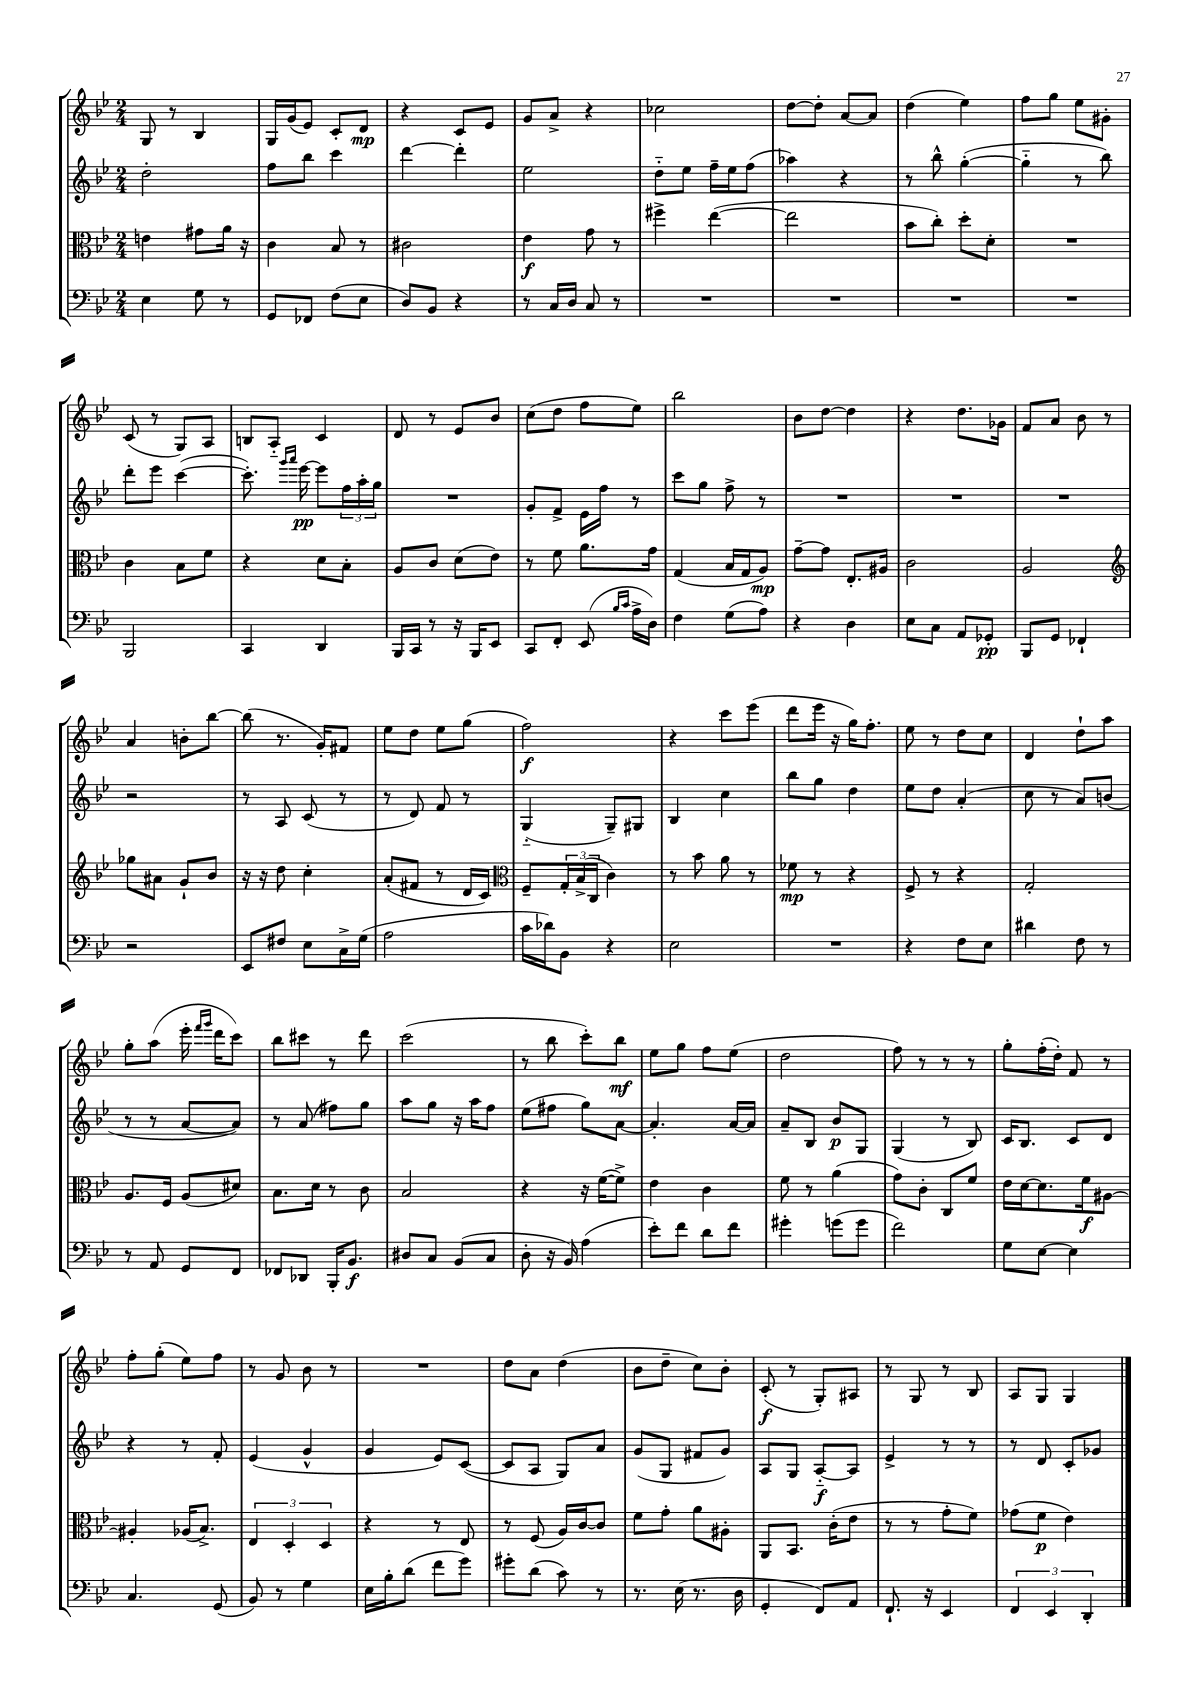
<<
\new StaffGroup <<
\new Staff = "s0" {
    \clef treble \key bes \major \numericTimeSignature \time 2/4
    g8 r8 bes4 |
    g16 g'16( ees'8) c'8-. d'8\mp |
    r4 c'8 ees'8 |
    g'8 a'8-> r4 |
    ces''2 |
    d''8~ d''8-. a'8~ a'8 |
    d''4( ees''4) |
    f''8 g''8 ees''8 gis'8-. |
    c'8( r8 g8) a8 |
    b8 a8-_ c'4 |
    d'8 r8 ees'8 bes'8 |
    c''8( d''8 f''8 ees''8) |
    bes''2 |
    bes'8 d''8~ d''4 |
    r4 d''8. ges'16 |
    f'8 a'8 bes'8 r8 |
    a'4 b'8-. bes''8~ |
    bes''8( r8. g'16-.) fis'8 |
    ees''8 d''8 ees''8 g''8( |
    f''2\f) |
    r4 c'''8 ees'''8( |
    d'''8 ees'''16 r16 g''16) f''8.-. |
    ees''8 r8 d''8 c''8 |
    d'4 d''8-! a''8 |
    g''8-. a''8( ees'''16-. \grace { f'''16 g'''16 } d'''16 c'''8) |
    bes''8 cis'''8 r8 d'''8 |
    c'''2( |
    r8 bes''8 c'''8-.) bes''8\mf |
    ees''8 g''8 f''8 ees''8( |
    d''2 |
    f''8) r8 r8 r8 |
    g''8-. f''16-.( d''16-.) f'8 r8 |
    f''8-. g''8-.( ees''8) f''8 |
    r8 g'8 bes'8 r8 |
    R2 |
    d''8 a'8 d''4( |
    bes'8 d''8-- c''8) bes'8-. |
    c'8-.\f( r8 g8-.) ais8 |
    r8 g8 r8 bes8 |
    a8 g8 g4 \bar "|." |
}
\new Staff = "s1" {
    \clef treble \key bes \major \numericTimeSignature \time 2/4
    d''2-. |
    f''8 bes''8 c'''4 |
    d'''4~ d'''4-. |
    ees''2 |
    d''8-_ ees''8 f''16-- ees''16 f''8( |
    aes''4) r4 |
    r8 bes''8-^ g''4~-.( |
    g''4-_ r8 bes''8) |
    d'''8-. ees'''8 c'''4~( |
    c'''8.-.) \grace { g'''16 a'''16 } ees'''16~\pp ees'''8 \tuplet 3/2 { f''16 a''16-. g''16 } |
    R2 |
    g'8-. f'8-> ees'16 f''16 r8 |
    c'''8 g''8 f''8-> r8 |
    R2 |
    R2 |
    R2 |
    r2 |
    r8 a8 c'8( r8 |
    r8 d'8) f'8 r8 |
    g4-_( g8--) gis8 |
    bes4 c''4 |
    bes''8 g''8 d''4 |
    ees''8 d''8 a'4-.( |
    c''8 r8 a'8) b'8( |
    r8 r8 a'8~ a'8) |
    r8 a'8( fis''8) g''8 |
    a''8 g''8 r16 a''16 f''8 |
    ees''8( fis''8 g''8) a'8~ |
    a'4.-. a'16~ a'16 |
    a'8-- bes8 bes'8\p g8 |
    g4( r8 bes8) |
    c'16 bes8. c'8 d'8 |
    r4 r8 f'8-. |
    ees'4( g'4-^ |
    g'4 ees'8) c'8~( |
    c'8 a8 g8) a'8 |
    g'8( g8 fis'8 g'8) |
    a8 g8 a8~-_\f a8 |
    ees'4-> r8 r8 |
    r8 d'8 c'8-. ges'8 \bar "|." |
}
\new Staff = "s2" {
    \clef alto \key bes \major \numericTimeSignature \time 2/4
    e'4 gis'8 a'16 r16 |
    c'4 bes8 r8 |
    cis'2 |
    ees'4\f g'8 r8 |
    fis''4-> ees''4~( |
    ees''2 |
    bes'8 c''8-.) d''8-. d'8-. |
    R2 |
    c'4 bes8 f'8 |
    r4 d'8 bes8-. |
    a8 c'8 d'8( ees'8) |
    r8 f'8 a'8. g'16 |
    g4( bes16 g16 a8\mp) |
    g'8~-- g'8 ees8.-. ais16 |
    c'2 |
    a2 |
    \clef treble ges''8 ais'8 g'8-! bes'8 |
    r16 r16 d''8 c''4-. |
    a'8-.( fis'8 r8 d'16 c'16) |
    \clef alto f8-- \tuplet 3/2 { g16-. bes16->( c16 } c'4) |
    r8 bes'8 a'8 r8 |
    fes'8\mp r8 r4 |
    f8-> r8 r4 |
    g2-. |
    a8. f16 a8( dis'8) |
    bes8. d'16 r8 c'8 |
    bes2 |
    r4 r16 f'16~( f'8->) |
    ees'4 c'4 |
    f'8 r8 a'4( |
    g'8) c'8-. c8 f'8 |
    ees'16 d'16~ d'8. f'16\f ais8~ |
    ais4-. aes16( bes8.->) |
    \tuplet 3/2 { ees4 d4-. d4 } |
    r4 r8 ees8 |
    r8 f8( a16) c'16~ c'8 |
    f'8 g'8-. a'8 ais8-. |
    a,8 bes,8. c'16-.( ees'8 |
    r8 r8 g'8-. f'8) |
    ges'8( f'8\p ees'4) \bar "|." |
}
\new Staff = "s3" {
    \clef bass \key bes \major \numericTimeSignature \time 2/4
    ees4 g8 r8 |
    g,8 fes,8 f8( ees8 |
    d8) bes,8 r4 |
    r8 c16 d16 c8 r8 |
    R2 |
    R2 |
    R2 |
    R2 |
    bes,,2 |
    c,4 d,4 |
    bes,,16 c,16 r8 r16 bes,,16 ees,8 |
    c,8 f,8-. ees,8( \grace { bes16 c'16 } a16-> d16) |
    f4 g8( a8) |
    r4 d4 |
    ees8 c8 a,8 ges,8-.\pp |
    bes,,8 g,8 fes,4-! |
    r2 |
    ees,8 fis8 ees8 c16-> g16( |
    a2 |
    c'16 des'16) bes,8 r4 |
    ees2 |
    R2 |
    r4 f8 ees8 |
    dis'4 f8 r8 |
    r8 a,8 g,8 f,8 |
    fes,8 des,8 bes,,16-. bes,8.\f |
    dis8 c8 bes,8( c8 |
    d8-. r16 bes,16) a4( |
    ees'8-.) f'8 d'8 f'8 |
    gis'4-. g'8( g'8 |
    f'2) |
    g8 ees8~ ees4 |
    c4. g,8( |
    bes,8) r8 g4 |
    ees16 bes16-. d'8( f'8 g'8) |
    gis'8-. d'8( c'8) r8 |
    r8. ees16( r8. d16 |
    g,4-. f,8) a,8 |
    f,8.-! r16 ees,4 |
    \tuplet 3/2 { f,4 ees,4 d,4-. } \bar "|." |
}
>>
>>
\layout { \context { \Score \remove "Bar_number_engraver" } }
